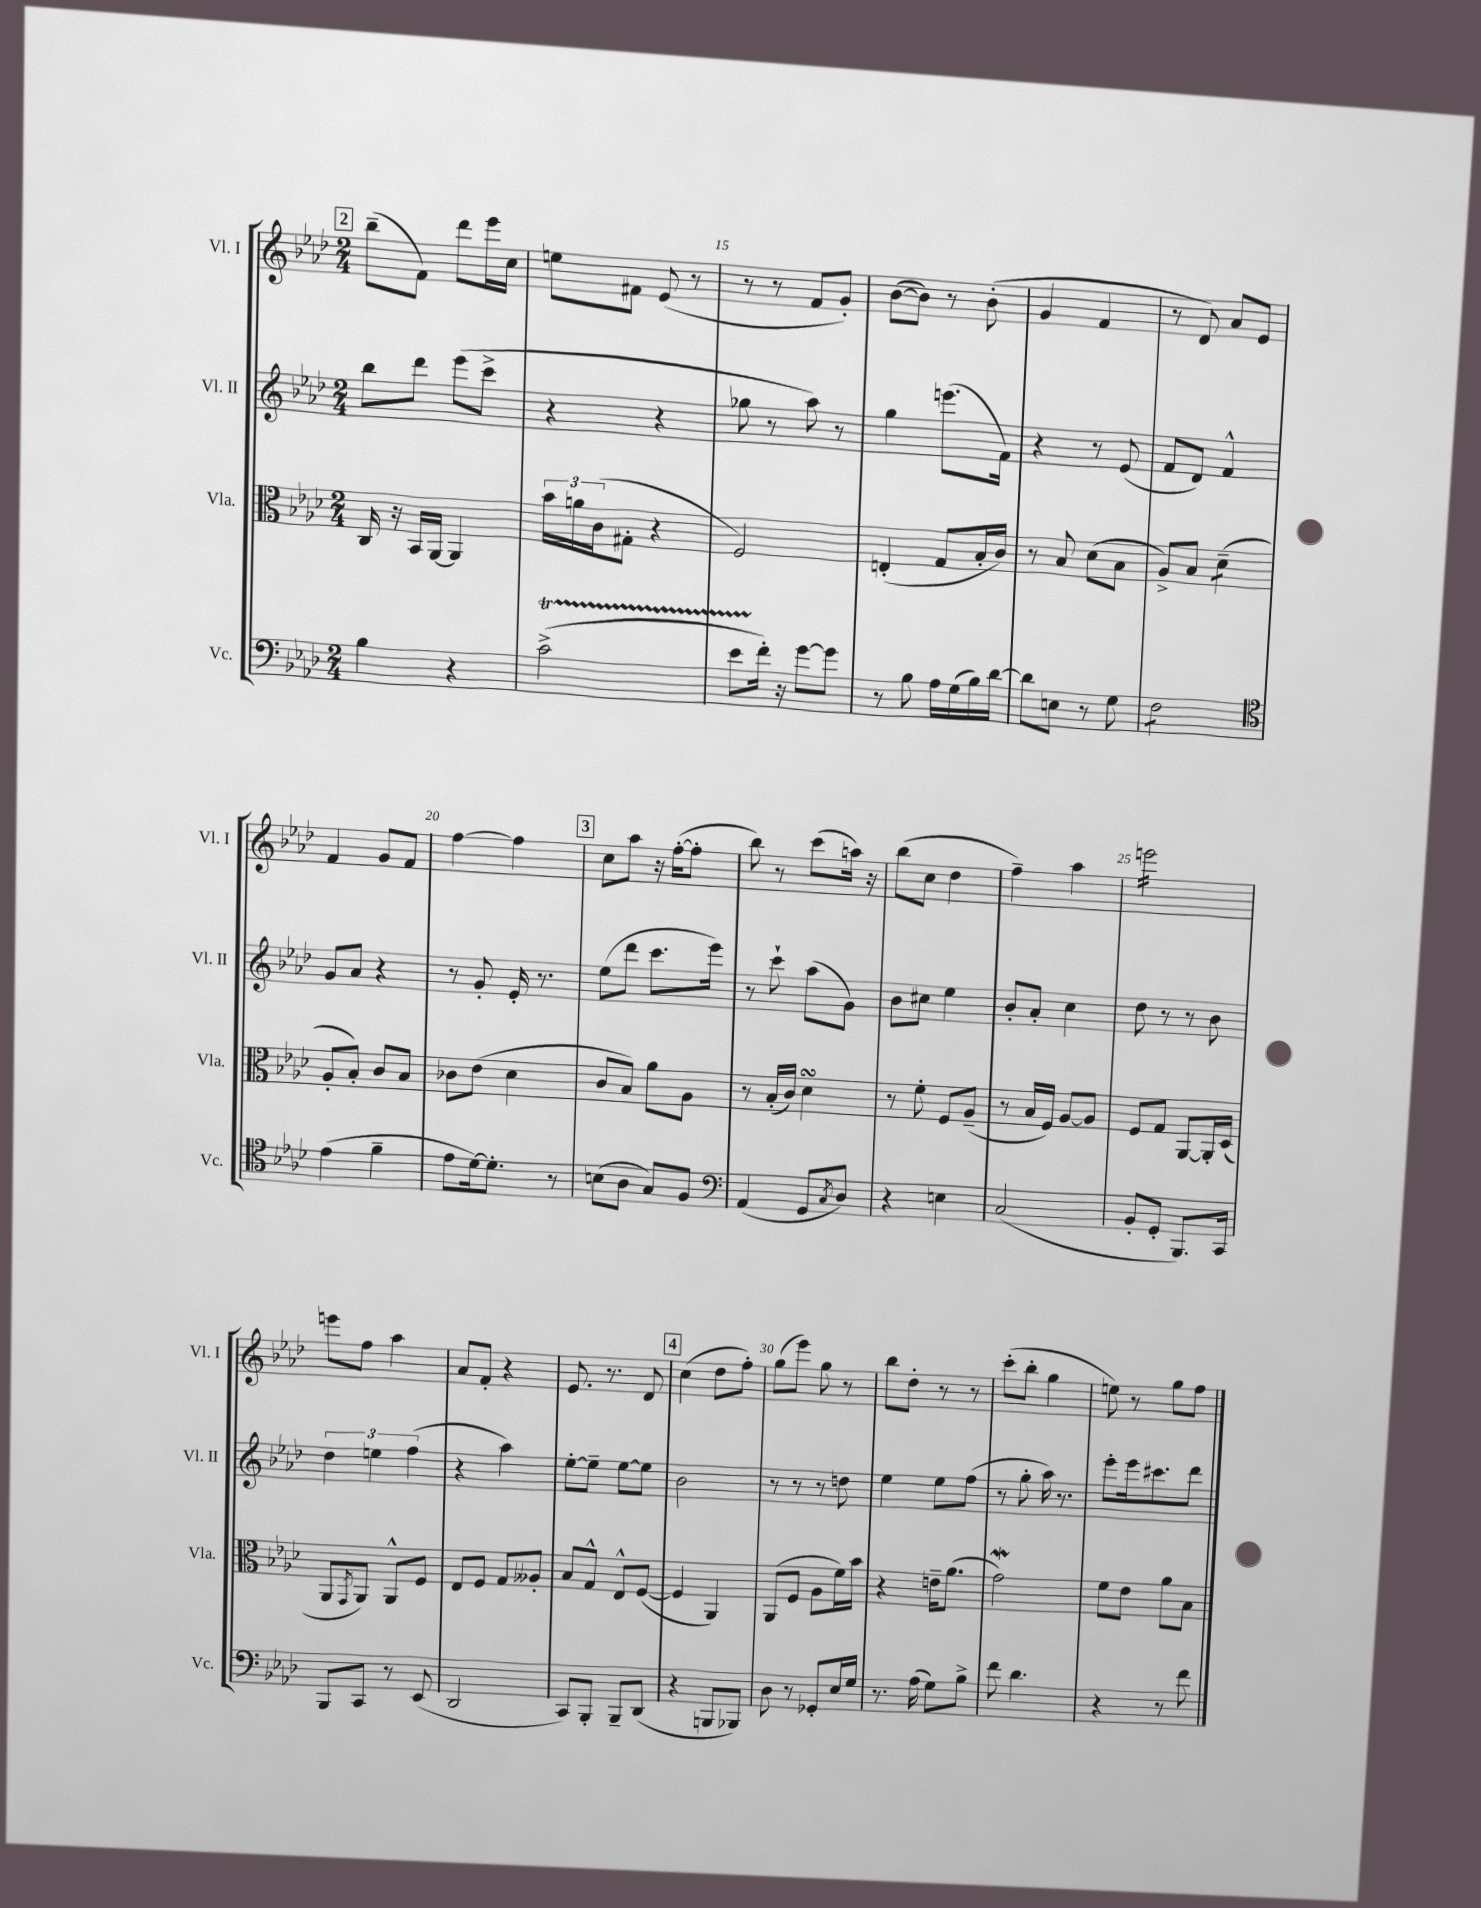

**kern	**kern	**kern	**kern
*staff4	*staff3	*staff2	*staff1
*clefF4	*clefC3	*clefG2	*clefG2
*k[b-e-a-d-]	*k[b-e-a-d-]	*k[b-e-a-d-]	*k[b-e-a-d-]
*M2/4	*M2/4	*M2/4	*M2/4
4B-	16C	8bb-	(8bb-~
.	16r	.	.
.	16BB-	8ddd-	8f)
.	[16AA-	.	.
4r	4AA-]	(8eee-	8ddd-
.	.	8ccc^	16eee-
.	.	.	16cc
=	=	=	=
(2c^	24b-	4r	8ee
.	24a	.	.
.	(24c	.	.
.	8G#'	.	8f#
.	4r	4r	(8e-
.	.	.	8r
=	=	=	=
8e-	2F)	8gg-	8r
16f')	.	8r	8r
16r	.	.	.
[8g	.	8aa-)	8f
8g]	.	8r	8g')
=	=	=	=
8r	(4E'	4gg	([8b-
8B-	.	.	8b-])
16A-	8G	(8.eee	8r
(16G	.	.	.
16B-)	16B-'	.	(8b-'
[16d-	16c)	16f)	.
=	=	=	=
8d-]	8r	4r	4g
8E	8B-	.	.
8r	(8d-	8r	4f
8G	8B-	(8e-	.
=	=	=	=
2F	8A-^)	8f	8r
.	8B-	8d-)	8d-)
.	(4d-~	4f^^	8a-
.	.	.	8e-
=	=	=	=
*clefC4	*	*	*
(4e-	8A-'	8g	4f
.	8B-')	8a-	.
4f~	8c	4r	8g
.	8B-	.	8f
=	=	=	=
8e-	8c-	8r	[4ff
[16d-)	(8e-	8g'	.
8.d-']	.	.	.
.	4d-	16e-'	4ff]
.	.	8.r	.
8r	.	.	.
=	=	=	=
(8B	8c	(8ee-	8cc
8A-	8B-)	8ddd-	8aa-
8G)	8a-	8.ccc	16r
.	.	.	([16ff'
8F	8A-	.	8ff']
.	.	16eee-)	.
=	=	=	=
*clefF4	*	*	*
(4AA-	8r	8r	8bb-)
.	(16B-'	8ccc`	8r
.	16c)	.	.
8GG	4d-	(8aa-	(8ccc
8qC	.	.	.
8D-)	.	8g)	16aa)
.	.	.	16r
=	=	=	=
4r	8r	8b-	(8bb-
.	8f'	8cc#	8cc
4E	8F	4ee-	4dd-
.	(8A-~	.	.
=	=	=	=
(2C	8r	8b-'	4ff~)
.	16B-	8a-'	.
.	16F)	.	.
.	[8A-	4cc	4aa-
.	8A-]	.	.
=	=	=	=
8BB-'	8F	8dd-	2eee
8GG'	8G	8r	.
8.BBB-)	[8AA-	8r	.
.	16AA-']	8b-	.
16CC	(16D-	.	.
=	=	=	=
8BBB-	8AA-	6dd-	8eee
.	8qGG	.	.
8CC	8AA-)	.	8ff
.	.	6ee	.
8r	8AA-^^	.	4aa-
.	.	(6ff	.
(8EE-	8F	.	.
=	=	=	=
2DD-	8E-	4r	8a-
.	8F	.	8f'
.	8G	4aa-)	4r
.	8A--'	.	.
=	=	=	=
8CC)	8B-	[8ee-'	8.e-
8BBB-'	8G^^	8ee-~]	.
.	.	.	8.r
8BBB-~	8E-^^	[8ee-	.
(8DD-	([8F	8ee-]	8d-
=	=	=	=
4r	4F]	2b-	(4cc
8BBB	4AA-)	.	8dd-
8BBB-)	.	.	8ff')
=	=	=	=
8D-	(8AA-	8r	(8gg
8r	8F	8r	8eee-)
8GG-'	8A-	8r	8gg
16E-	16f)	8dd	8r
16G	16b-	.	.
=	=	=	=
8.r	4r	4ee-	8bb-
.	.	.	8dd-'
(16A-	.	.	.
8G)	16e~	8ee-	8r
.	(8.a-	.	.
8B-^	.	(8ff	8r
=	=	=	=
8f	2g)	8r	(8ccc'
4.d-	.	8gg'	8bb-'
.	.	16aa-)	4gg
.	.	8.r	.
=	=	=	=
4r	8f	8eee-'	8ee)
.	8e-	16eee-	8r
.	.	8.ccc#	.
8r	8a-	.	8gg
8f	8B-	8ddd-	8ff
==	==	==	==
*-	*-	*-	*-
